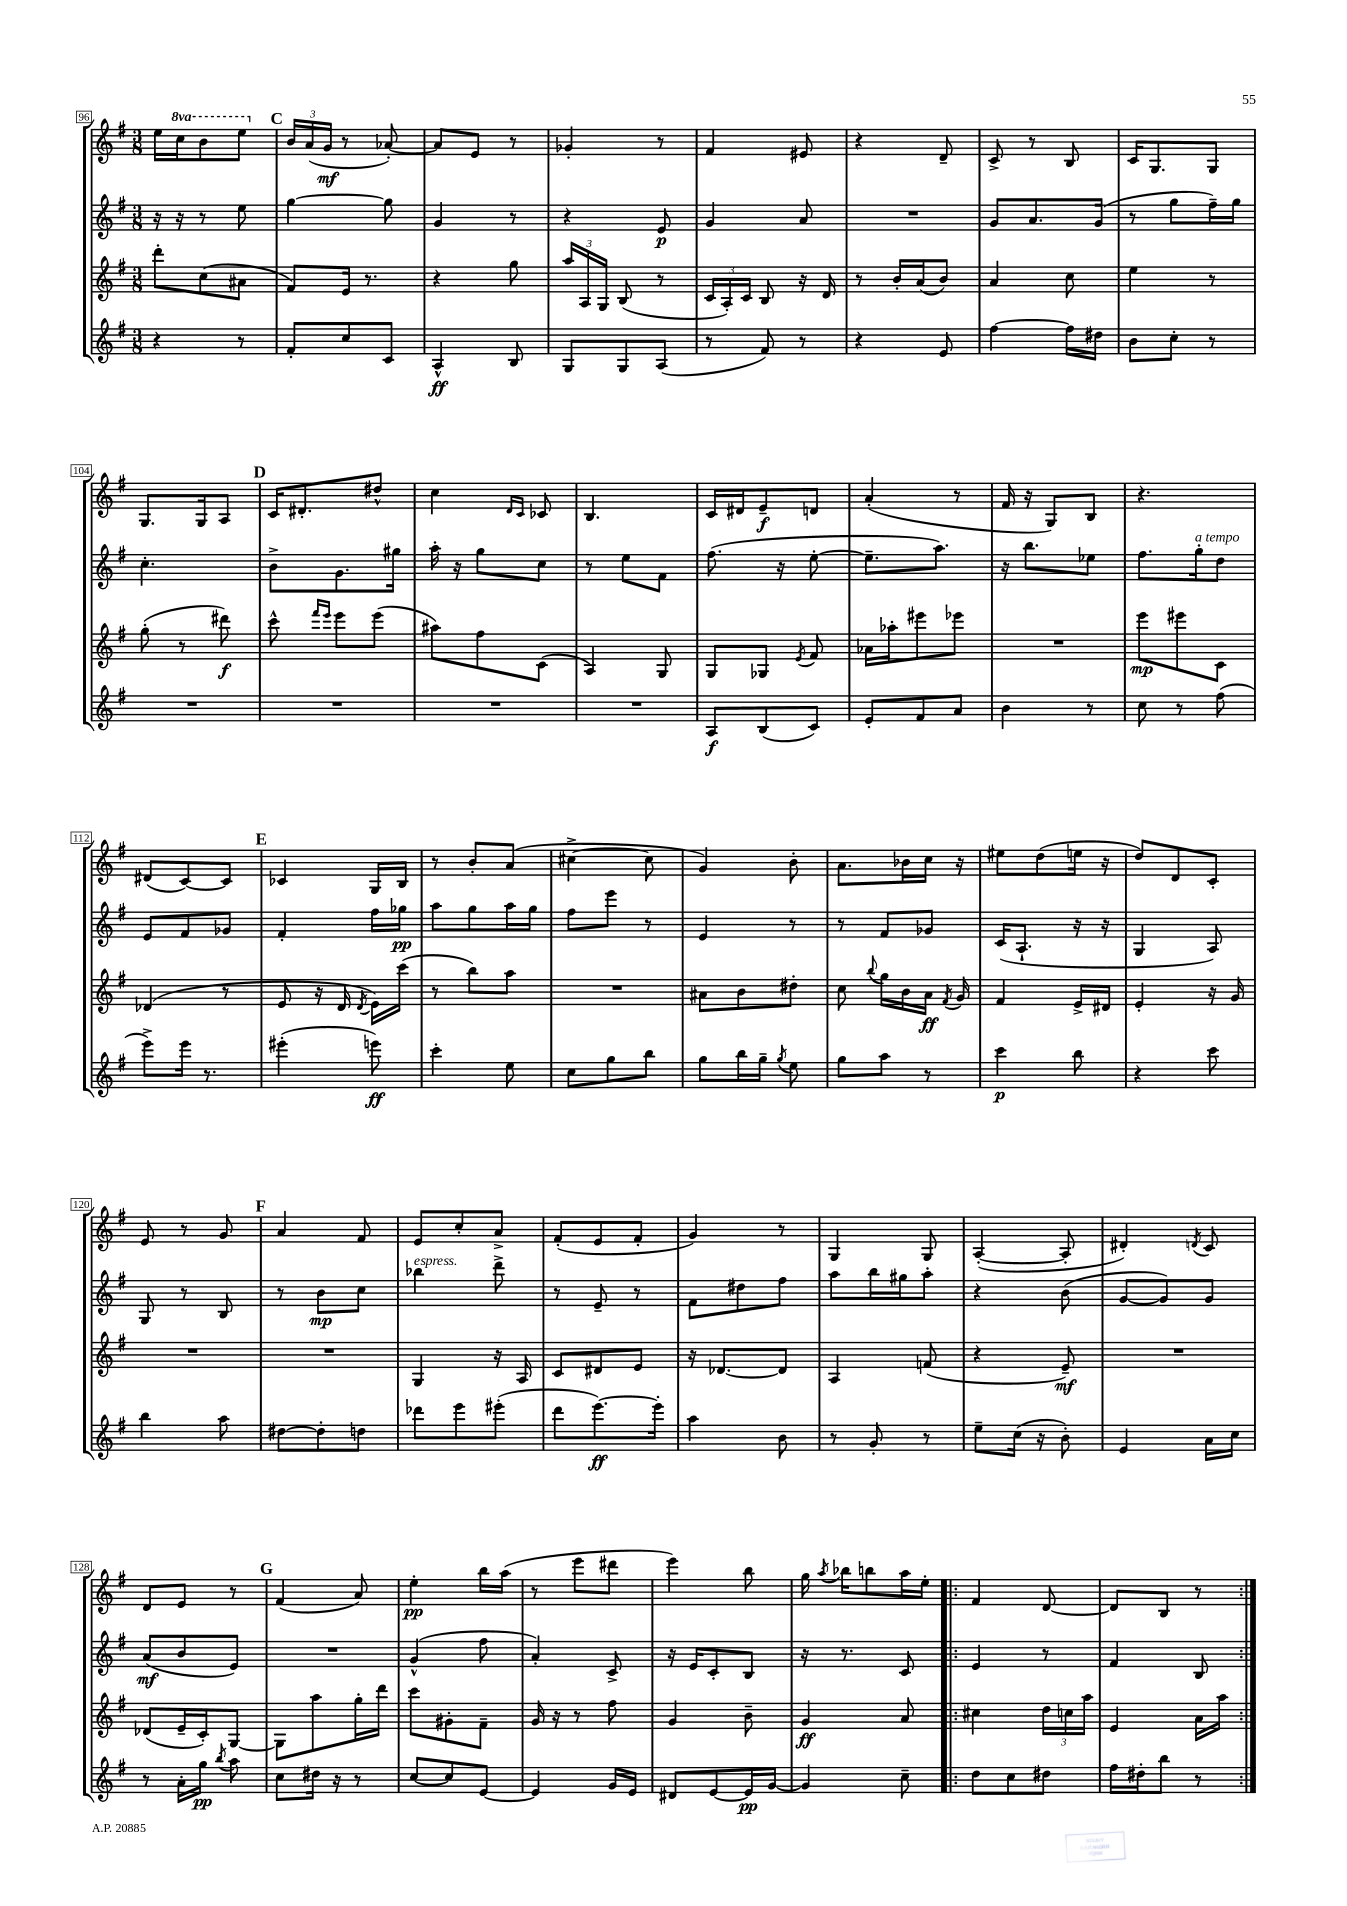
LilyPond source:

<<
\new StaffGroup <<
\new Staff = "s0" {
    \clef treble \key g \major \numericTimeSignature \time 3/8 \set Staff.ottavationMarkups = #ottavation-simple-ordinals
    \autoBeamOff e''16[ \ottava #1 c'''16 b''8 e'''8] \ottava #0 |
    \mark \markup { \bold "C" } \tuplet 3/2 { b'16[ a'16( g'16]\mf } r8 aes'8~-.) |
    aes'8[ e'8] r8 |
    ges'4-. r8 |
    fis'4 eis'8 |
    r4 d'8-- |
    c'8-> r8 b8 |
    c'16[ g8. g8] |
    g8.[ g16 a8] |
    \mark \markup { \bold "D" } c'16[ dis'8.-. dis''8]-^ |
    c''4 \grace { d'16[ c'16] } ces'8 |
    b4. |
    c'16[ dis'16 e'8--\f d'8] |
    a'4-.( r8 |
    fis'16 r16 g8[) b8] |
    r4. |
    dis'8[( c'8~) c'8] |
    \mark \markup { \bold "E" } ces'4 g16[ b16] |
    r8 b'8[-. a'8]( |
    cis''4~-> cis''8 |
    g'4) b'8-. |
    a'8.[ bes'16 c''16] r16 |
    eis''8[ d''8( e''16] r16 |
    d''8[) d'8 c'8]-. |
    e'8 r8 g'8 |
    \mark \markup { \bold "F" } a'4 fis'8 |
    e'8[ c''8-. a'8]-> |
    fis'8[-.( e'8 fis'8]-. |
    g'4) r8 |
    g4 g8 |
    a4~-.( a8-. |
    dis'4-.) \acciaccatura { d'8 } c'8 |
    d'8[ e'8] r8 |
    \mark \markup { \bold "G" } fis'4( a'8) |
    e''4-.\pp b''16[ a''16]( |
    r8 e'''8[ dis'''8] |
    e'''4) b''8 |
    g''16 \acciaccatura { a''8 } bes''16[ b''8 a''16 e''16]-. |
    \repeat volta 2 { fis'4 d'8~ |
    d'8[ b8] r8 | }
}
\new Staff = "s1" {
    \clef treble \key g \major \numericTimeSignature \time 3/8
    \autoBeamOff r16 r16 r8 e''8 |
    \mark \markup { \bold "C" } g''4~ g''8 |
    g'4 r8 |
    r4 e'8\p |
    g'4 a'8 |
    R4. |
    g'8[ a'8. g'16]( |
    r8 g''8[ fis''16--) g''16] |
    c''4.-. |
    \mark \markup { \bold "D" } b'8[-> g'8. gis''16] |
    a''16-. r16 g''8[ c''8] |
    r8 e''8[ fis'8] |
    fis''8.( r16 e''8~-. |
    e''8.[-- a''8.]) |
    r16 b''8.[ ees''8] |
    fis''8.[ g''16-.^\markup { \italic "a tempo" } d''8] |
    e'8[ fis'8 ges'8] |
    \mark \markup { \bold "E" } fis'4-. fis''16[ ges''16]\pp |
    a''8[ g''8 a''16 g''16] |
    fis''8[ e'''8] r8 |
    e'4 r8 |
    r8 fis'8[ ges'8] |
    c'16[( a8.]-! r16 r16 |
    g4 a8) |
    g8 r8 b8 |
    \mark \markup { \bold "F" } r8 b'8[\mp c''8] |
    bes''4^\markup { \italic "espress." } d'''8-> |
    r8 e'8-- r8 |
    fis'8[ dis''8 fis''8] |
    a''8[ b''16 gis''16 a''8]-. |
    r4 b'8( |
    g'8[~ g'8) g'8] |
    a'8[\mf( b'8 e'8]) |
    \mark \markup { \bold "G" } R4. |
    g'4-^( fis''8 |
    a'4-.) c'8-> |
    r16 e'16[ c'8-. b8] |
    r16 r8. c'8 |
    \repeat volta 2 { e'4 r8 |
    fis'4 b8 | }
}
\new Staff = "s2" {
    \clef treble \key g \major \numericTimeSignature \time 3/8
    \autoBeamOff d'''8[-. c''8( ais'8] |
    \mark \markup { \bold "C" } fis'8[) e'16] r8. |
    r4 g''8 |
    \tuplet 3/2 { a''16[ a16 g16] } b8( r8 |
    \tuplet 3/2 { c'16[ a16-.) c'16] } b8 r16 d'16 |
    r8 b'16[-. a'16( b'8]) |
    a'4 c''8 |
    e''4 r8 |
    g''8-.( r8 dis'''8\f) |
    \mark \markup { \bold "D" } c'''8-^ \grace { fis'''16[ e'''16] } e'''8[ e'''8]( |
    ais''8[) fis''8 c'8]( |
    a4) g8 |
    g8[ ges8] \acciaccatura { e'8 } fis'8 |
    aes'16[ aes''16-. eis'''8 ees'''8] |
    R4. |
    e'''8[\mp eis'''8 c'8] |
    des'4( r8 |
    \mark \markup { \bold "E" } e'8 r16 d'16 \acciaccatura { d'8 } e'16[) c'''16]( |
    r8 b''8[) a''8] |
    R4. |
    ais'8[ b'8 dis''8]-. |
    c''8 \appoggiatura { b''8 } g''16[ b'16 a'16]\ff \acciaccatura { fis'8 } g'16 |
    fis'4 e'16[-> dis'16] |
    e'4-. r16 g'16 |
    R4. |
    \mark \markup { \bold "F" } R4. |
    g4 r16 a16 |
    c'8[ dis'8 e'8] |
    r16 des'8.[~ des'8] |
    a4 f'8( |
    r4 e'8--\mf) |
    R4. |
    des'8[( e'16-- c'16-.) g8]~ |
    \mark \markup { \bold "G" } g8[ a''8 g''16-. d'''16] |
    c'''8[ gis'8-. fis'8]-- |
    g'16 r16 r8 fis''8 |
    g'4 b'8-- |
    g'4\ff a'8 |
    \repeat volta 2 { cis''4 \tuplet 3/2 { d''16[ c''16 a''16] } |
    e'4 a'16[ a''16] | }
}
\new Staff = "s3" {
    \clef treble \key g \major \numericTimeSignature \time 3/8
    \autoBeamOff r4 r8 |
    \mark \markup { \bold "C" } fis'8[-. c''8 c'8] |
    a4-^\ff b8 |
    g8[ g8 a8]( |
    r8 fis'8) r8 |
    r4 e'8 |
    fis''4~ fis''16[ dis''16] |
    b'8[ c''8]-. r8 |
    R4. |
    \mark \markup { \bold "D" } R4. |
    R4. |
    R4. |
    a8[\f b8( c'8]) |
    e'8[-. fis'8 a'8] |
    b'4 r8 |
    c''8 r8 fis''8( |
    e'''8[->) e'''16] r8. |
    \mark \markup { \bold "E" } eis'''4-.( e'''8\ff) |
    c'''4-. e''8 |
    c''8[ g''8 b''8] |
    g''8[ b''16 g''16]-- \acciaccatura { g''8 } e''8 |
    g''8[ a''8] r8 |
    c'''4\p b''8 |
    r4 c'''8 |
    b''4 a''8 |
    \mark \markup { \bold "F" } dis''8[~ dis''8-. d''8] |
    des'''8[ e'''8 eis'''8]-.( |
    d'''8[ e'''8.~\ff) e'''16]-. |
    a''4 b'8 |
    r8 g'8-. r8 |
    e''8[-- c''16]( r16 b'8-.) |
    e'4 a'16[ c''16] |
    r8 a'16[-. g''16]\pp \acciaccatura { b''8 } a''8 |
    \mark \markup { \bold "G" } c''8[ dis''16] r16 r8 |
    c''8[~ c''8 e'8]~ |
    e'4 g'16[ e'16] |
    dis'8[ e'8~ e'16\pp g'16]~ |
    g'4 c''8-- |
    \repeat volta 2 { d''8[ c''8 dis''8] |
    fis''16[ dis''16-. b''8] r8 | }
}
>>
>>
\layout { \context { \Score currentBarNumber = #96 \override BarNumber.stencil = #(make-stencil-boxer 0.1 0.3 ly:text-interface::print) } }
